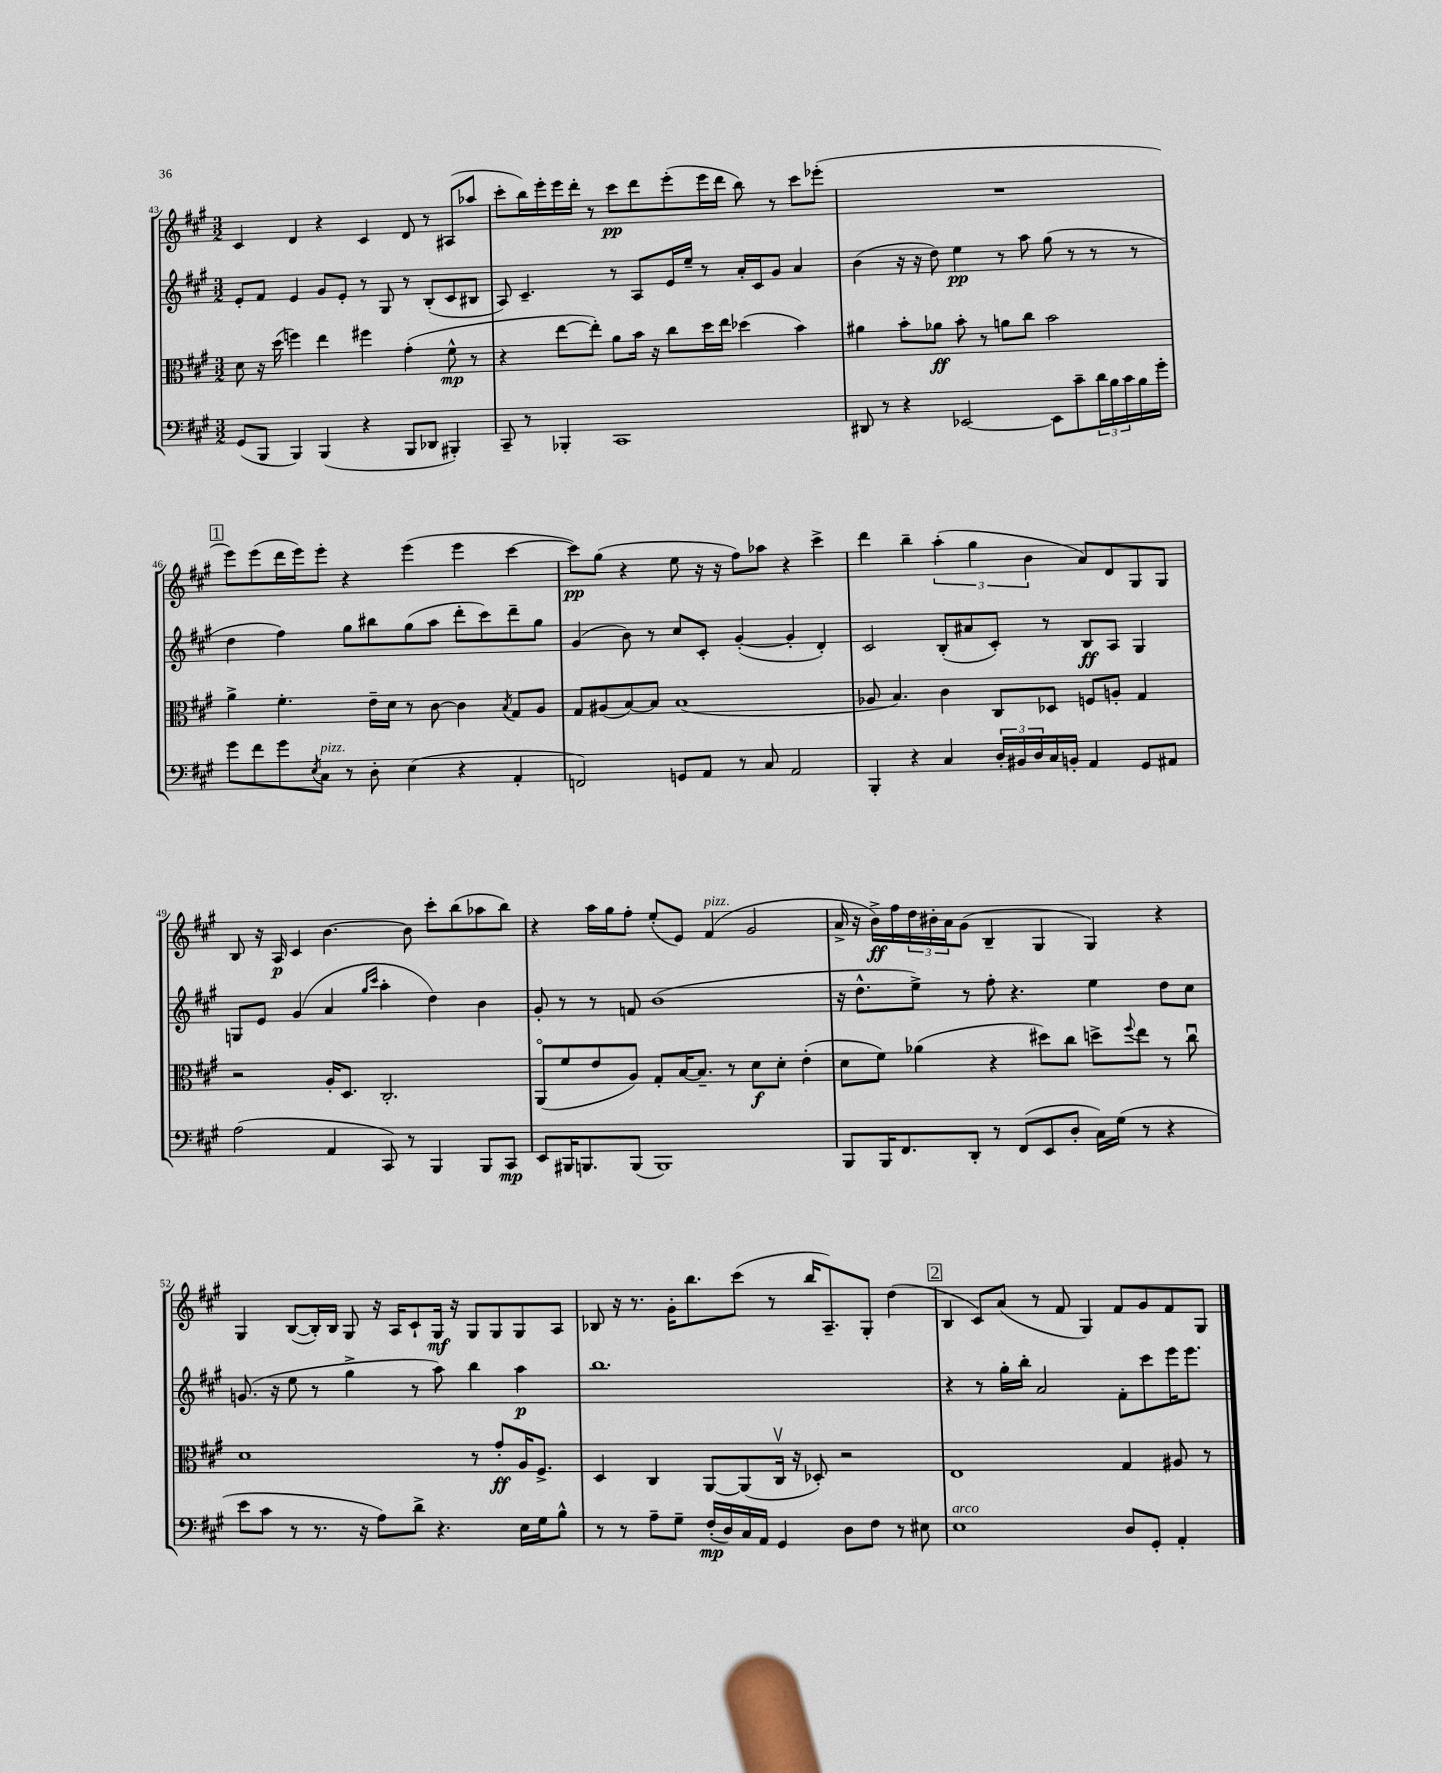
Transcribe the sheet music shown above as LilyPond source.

<<
\new StaffGroup <<
\new Staff = "s0" {
    \clef treble \key a \major \numericTimeSignature \time 3/2
    cis'4 d'4 r4 cis'4 d'8 r8 ais8( aes''8 |
    cis'''8-. b''16) e'''16-. e'''16 d'''16-. r8 cis'''8\pp d'''8 e'''8-.( e'''16 d'''16 b''8) r8 cis'''8 ees'''8-.( |
    R1. |
    \mark \markup { \box "1" } e'''8) e'''8( d'''16 e'''16) e'''8-. r4 e'''4( e'''4 cis'''4~ |
    cis'''8\pp) gis''8( r4 e''8 r16 r16 fis''8) aes''8 r4 cis'''4-> |
    d'''4 b''4-- \tuplet 3/2 { a''4-.( gis''4 b'4 } a'8) d'8 gis8 gis8 |
    b8 r16 a16\p cis'4 b'4.~ b'8 cis'''8-. b''8( aes''8 b''8) |
    r4 a''16 gis''16 fis''8-. e''8-.( e'8) fis'4^\markup { \italic "pizz." }( gis'2 |
    a'16-> r16 b'16->\ff) fis''16 \tuplet 3/2 { d''16 bis'16-. a'16 } gis'8( b4-- gis4 gis4) r4 |
    gis4 b8~( b16-.) b16 gis8 r16 a16 cis'8-! gis16\mf r16 gis8 gis8 gis8 a8 |
    bes8 r16 r8. gis'16-. b''8. cis'''8( r8 b''16 a8.--) gis8-. d''4( |
    \mark \markup { \box "2" } b4 cis'8) a'8( r8 fis'8 gis4) fis'8 gis'8 fis'8 gis8 \bar "|." |
}
\new Staff = "s1" {
    \clef treble \key a \major \numericTimeSignature \time 3/2
    e'8-. fis'8 e'4 gis'8 e'8-. r8 gis8 r8 b8-.( cis'8 bis8 |
    a8) cis'4.-- r8 a8 e'16 e''16-- r8 a'16-. cis'16 gis'8 a'4 |
    b'4( r16 r16 d''8) e''4\pp r8 a''8 gis''8( r8 r8 r8 |
    \mark \markup { \box "1" } d''4 fis''4) gis''8 bis''8 gis''8( a''8 d'''8-. cis'''8) d'''8-- gis''8 |
    gis'4( b'8) r8 cis''8 cis'8-. gis'4~-.( gis'4-. d'4-.) |
    cis'2 b8-.( ais'8 cis'8-.) r8 b8\ff a8 gis4 |
    g8 e'8 gis'4( a'4 \grace { gis''16 cis'''16 } a''4-. d''4) b'4 |
    gis'8-. r8 r8 f'8 b'1( |
    r16 d''8.-^ e''8->) r8 fis''8-. r4. e''4 d''8 cis''8 |
    g'8.( r16 e''8 r8 gis''4-> r8 a''8) b''4 a''4\p |
    b''1. |
    \mark \markup { \box "2" } r4 r8 gis''16-. b''16-. a'2 fis'8-. cis'''8 e'''16 e'''8. \bar "|." |
}
\new Staff = "s2" {
    \clef alto \key a \major \numericTimeSignature \time 3/2
    d'8 r16 d''16( f''4) e''4 fis''4 gis'4-.( fis'8-^\mp r8 |
    r4 e''8~ e''8-.) a'8 b'16 r16 cis''8 d''16 e''16 des''4( b'4) |
    ais'4 b'8-. aes'8\ff b'8-. r8 a'8 cis''8 b'2 |
    \mark \markup { \box "1" } a'4-> fis'4.-. e'16-- d'16 r8 cis'8~ cis'4 \acciaccatura { b8 } gis8 a8 |
    gis8 ais8( b8~) b8 b1( |
    aes8 b4.) cis'4 cis8 des8 f8 a8-. gis4 |
    r2 a16-. d8. cis2.-. |
    a,8\flageolet( fis'8 e'8 a8) gis8-. b16~ b8.-- r8 d'8\f d'8-. e'4-.( |
    d'8 fis'8) aes'4( r4 dis''8) cis''8 d''8-> \appoggiatura { fis''8 } e''8 r8 cis''8\downbow |
    d'1 r8 gis'8-.\ff a16 fis8.-> |
    d4 cis4 a,8~ a,8( cis16\upbow r16 des8-.) r2 |
    \mark \markup { \box "2" } e1 gis4 ais8 r8 \bar "|." |
}
\new Staff = "s3" {
    \clef bass \key a \major \numericTimeSignature \time 3/2
    gis,8( b,,8 b,,4) b,,4( r4 b,,8 des,8 bis,,4-.) |
    cis,8-- r8 bes,,4-. cis,1 |
    dis,8 r8 r4 ees,2~ ees,8 cis'8-- \tuplet 3/2 { d'16 b16 cis'16 } b16 gis'16-. |
    \mark \markup { \box "1" } gis'8 fis'8 gis'8 \acciaccatura { e8 } cis8^\markup { \italic "pizz." } r8 d8-. e4( r4 a,4-. |
    f,2) g,8 a,8 r8 cis8 a,2 |
    b,,4-. r4 cis4 \tuplet 3/2 { d16-. bis,16 d16 } cis16 b,16-. a,4 gis,8 ais,8 |
    a2( a,4 cis,8) r8 b,,4 b,,8 cis,8\mp |
    e,8 bis,,16 b,,8. b,,8( b,,1) |
    b,,8 b,,16 fis,8. d,8-. r8 fis,8( e,8 d8-. cis16) gis16( r8 r4 |
    e'8 cis'8 r8 r8. r16 a8) d'8-> r4. e16 gis16 b8-^ |
    r8 r8 a8-- gis8-- fis16-.\mp( d16) cis16 a,16 gis,4 d8 fis8 r8 eis8 |
    \mark \markup { \box "2" } e1^\markup { \italic "arco" } d8 gis,8-. a,4-. \bar "|." |
}
>>
>>
\layout { \context { \Score currentBarNumber = #43 } }
